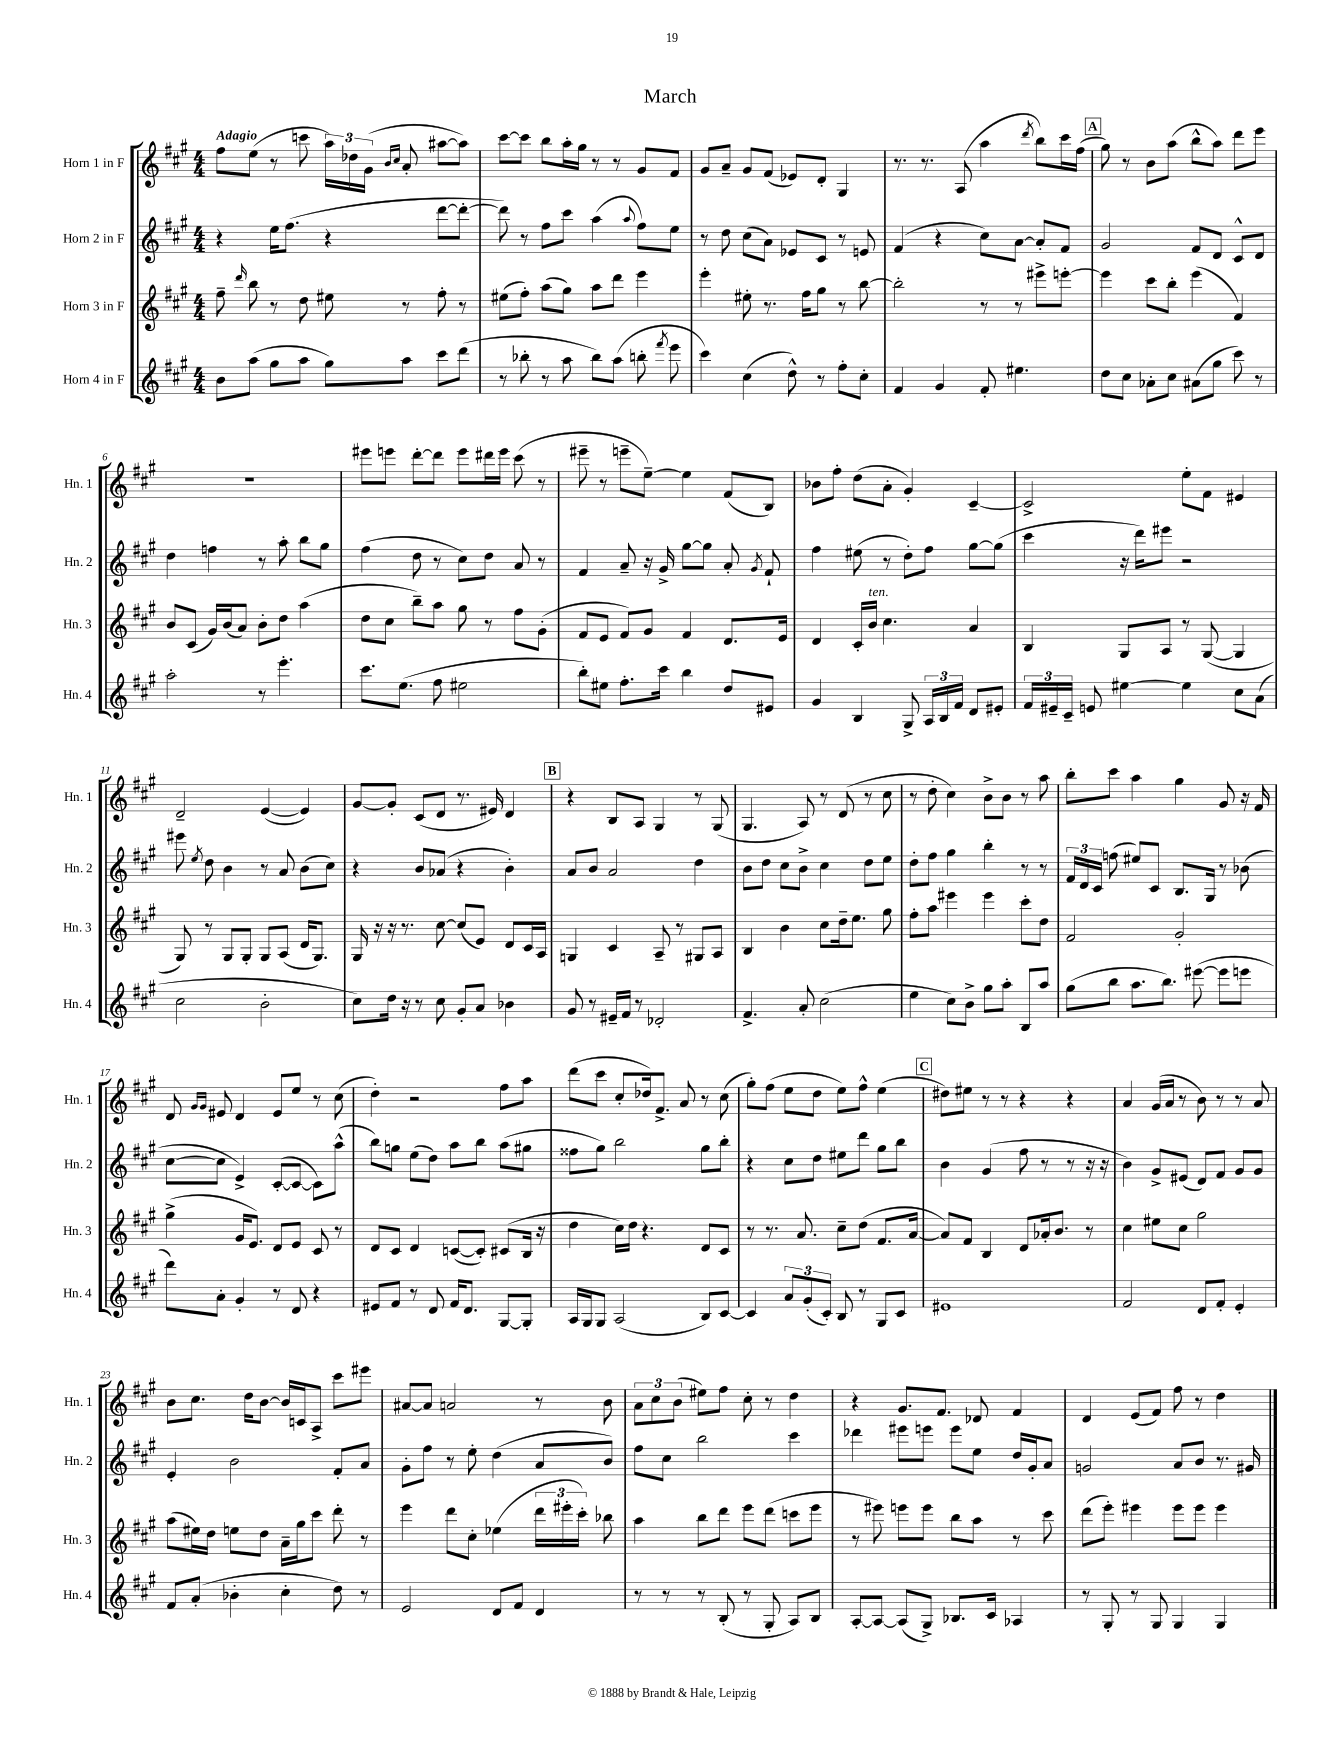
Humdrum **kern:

**kern	**kern	**kern	**kern
*staff4	*staff3	*staff2	*staff1
*clefG2	*clefG2	*clefG2	*clefG2
*k[f#c#g#]	*k[f#c#g#]	*k[f#c#g#]	*k[f#c#g#]
*M4/4	*M4/4	*M4/4	*M4/4
8b\L	8ff#~\	4r	8ff#\L
.	16qqddd/	.	.
(8aa\J	8bb\	.	(8ee\J
8gg#\L	8r	16ee\LK	8r
.	.	(8.ff#\J	.
8aa\J	8dd\	.	8ccc\
8gg#\L)	8ee#\	4r	24aa\LL)
.	.	.	24dd-\
.	.	.	(24g#\JJ
.	.	.	16qqb/LL
.	.	.	16qqcc#/JJ
8aa\J	8r	.	8a'/
8ccc#\L	8ff#'\	[8ddd\L	[8aa#\L
(8ddd\J	8r	8ddd'\_J	8aa#\]J)
=	=	=	=
8r	(8ee#\L	8ddd\])	[8ccc#\L
8bb-'\	8ff#'\J)	8r	8ccc#\]J
8r	(8aa\L	8ff#\L	8bb\L
8aa\	8gg#\J)	8ccc#\J	16aa'\L
.	.	.	16gg#\JJ
8bb-\L)	8aa\L	(4aa\	8r
(8aa\J	8ddd\J	.	8r
.	.	8qqaa/	.
8bb'\	4eee\	8ff#\L)	8g#/L
8qfff#/	.	.	.
8eee\	.	8ee\J	8f#/J
=	=	=	=
4ccc#\)	4eee'\	8r	8g#/L
.	.	8dd\	8a~/J
(4cc#\	8ee#'\	(8cc#\L	8g#/L
.	8.r	8a\J)	(8f#/J
8dd^^\)	.	8e-/L	8e-/L)
.	16ff#\LK	.	.
8r	8gg#\J	8c#/J	8d'/J
8ff#'\L	8r	8r	4G#/
8cc#'\J	[8bb\	8e/	.
=	=	=	=
4f#/	2bb'\]	(4f#/	8.r
.	.	.	8.r
4g#/	.	4r	.
.	.	.	(8A/
8f#'/	8r	8cc#\L)	4aa\
4.ee#\	8r	[8a\J	.
.	.	.	8qddd/
.	8eee#^\L	8a'/]L	8bb\L)
.	[8eee'\J	8f#/J	16ccc#\L
.	.	.	(16ff#\JJ
=	=	=	=
8dd\L	4eee\]	2g#/	8gg#\)
8cc#\J	.	.	8r
8a-'\L	8ccc#\L	.	8b\L
8cc#\J	8bb'\J	.	(8aa\J
(8a#\L	(4eee\	8f#/L	8bb^^\L
8gg#\J	.	8d/J	8aa\J)
8ccc#\)	4f#/)	8c#^^/L	8ddd\L
8r	.	8d/J	8eee\J
=	=	=	=
2aa'\	8b/L	4dd\	1r
.	(8c#/J	.	.
.	16g#/LL)	4ff\	.
.	(16b/J	.	.
.	8a/J)	.	.
8r	8b'\L	8r	.
4.eee'\	8dd\J	8aa'\	.
.	(4aa\	8bb\L	.
.	.	8gg#\J	.
=	=	=	=
8.ccc#\L	8dd\L	(4ff#\	8eee#\L
.	8cc#\J	.	8eee\J
(8.ee\J	.	.	.
.	8bb~\L)	8dd\	[8ddd'\L
8ff#\	8aa\J	8r	8ddd\]J
2ee#\	8gg#\	8cc#\L)	8eee\L
.	8r	8dd\J	16ddd#\L
.	.	.	16eee\JJ
.	8ff#\L	8a/	(8ccc#\
.	(8g#'\J	8r	8r
=	=	=	=
8bb'\L)	8f#/L	4f#/	8eee#~\
8ee#\J	8e/J	.	8r
8.ff#'\L	8f#/L)	8a~/	8eee~\L
.	8g#/J	16r	[8ee~\J)
16ccc#\Jk	.	16g#^/	.
4bb\	4f#/	[8gg#\L	4ee\]
.	.	8gg#\]J	.
8dd/L	8.d/L	8a'/	(8f#/L
.	.	8qg#/	.
8e#/J	.	8f#`/	8B/J)
.	16e/Jk	.	.
=	=	=	=
4g#/	4d/	4ff#\	8b-\L
.	.	.	8ff#'\J
4B/	16c#'/LL	(8ee#\	(8dd\L
.	16b/JJ	.	.
.	4.cc#\	8r	8a'\J
8G#^/	.	8dd'\L)	4g#'/)
24A/LL	.	8ff#\J	.
24B/	.	.	.
24f#/JJ	.	.	.
8d/L	4a/	[8gg#\L	[4c#~/
8e#'/J	.	(8gg#\]J	.
=	=	=	=
24f#/LL	4B/	4ccc#\	2c#^/]
24e#~/	.	.	.
24c#~/JJ	.	.	.
8e/	.	.	.
[4ee#\	8G#/L	16r	.
.	.	16ddd\LK)	.
.	8A/J	8eee#\J	.
4ee#\]	8r	2r	8ee'\L
.	([8G#/	.	8f#\J
8cc#\L	4G#/]	.	4e#/
(8a\J	.	.	.
=	=	=	=
2cc#\	8G#/)	8eee#\	2d~/
.	.	8qee/	.
.	8r	8dd\	.
.	8G#/L	4b\	.
.	8G#'/J	.	.
2b'\	8G#/L	8r	([4e/
.	(8A/J	8a/	.
.	16d/LK	(8b\L	4e/])
.	8.G#/J)	.	.
.	.	8cc#\J)	.
=	=	=	=
8cc#\L)	16G#/	4r	[8g#/L
.	16r	.	.
16dd\Jk	16r	.	8g#'/]J
16r	8.r	.	.
8r	.	8b/L	(8c#/L
8cc#\	[8cc#\	(8a-/J	8d/J
8g#'/L	(8cc#/]L	4r	8.r
8a/J	8e/J)	.	.
.	.	.	16e#/)
4b-\	8d/L	4b'\)	4d/
.	16c#/L	.	.
.	16A/JJ	.	.
=	=	=	=
8g#/	4G/	8a/L	4r
8r	.	8b/J	.
16e#~/LL	4c#/	2a/	8B/L
16f#/JJ	.	.	.
8r	.	.	8A/J
2d-'/	8A~/	.	4G#/
.	8r	.	.
.	8G#/L	4dd\	8r
.	8A/J	.	(8G#/
=	=	=	=
4.f#^/	4B/	8b\L	4.G#/
.	.	8dd\J	.
.	4b\	8cc#\L	.
8a'/	.	8b^\J	8A/)
(2cc#\	8cc#\L	4cc#\	8r
.	16dd~\k	.	(8d/
.	8.ee\J	.	.
.	.	8dd\L	8r
.	8gg#\	8ee\J	8cc#\
=	=	=	=
4ee\	8ff#'\L	8dd'\L	8r
.	8aa\J	8ff#\J	8dd'\
8cc#\L)	4eee#\	4gg#\	4cc#\)
8b^\J	.	.	.
8gg#\L	4eee#\	4bb'\	8b^\L
8aa'\J	.	.	8b\J
8B/L	8ccc#'\L	8r	8r
8aa/J	8dd\J	8r	8aa\
=	=	=	=
(8gg#\L	2f#/	24f#/LL	8bb'\L
.	.	24d/	.
.	.	24c#/JJ	.
8bb\J	.	(8ff\	8ccc#\J
8.aa\L	.	8ee#/L)	4aa\
.	.	8c#/J	.
8.bb\J)	.	.	.
.	2g#'/	8.B/L	4gg#\
([8eee#\	.	.	.
.	.	16G#/Jk	.
8eee#\]L	.	8r	8g#/
8eee\J	.	(8b-\	16r
.	.	.	16f#/
=	=	=	=
8ddd\L)	(4gg#^\	[8cc#\L	8d/
.	.	.	16qqg#/LL
.	.	.	16qqg#/JJ
8a'\J	.	8cc#\]J	8e#/
4g#'/	16g#/LK	4e^/)	4d/
.	8.e/J)	.	.
8r	8d/L	([8c#'/L	8e#/L
8d/	8e/J	8c#/_J	8ee/J
4r	8c#/	8c#\]L)	8r
.	8r	(8aa^^\J	(8cc#\
=	=	=	=
8e#/L	8d/L	8bb\L)	4dd'\)
8f#/J	8c#/J	8gg\J	.
8r	4d/	(8ee\L	2r
8d/	.	8dd\J)	.
16f#/LK	([8c/L	8aa\L	.
8.d/J	.	.	.
.	8c'/]J)	8bb\J	.
[8G#/L	(8c#/L	(8aa\L	8ff#\L
8G#'/]J	16B/Jk	8gg#\J	8aa\J
.	16r	.	.
=	=	=	=
16A/LL	4dd\	8ff##\L	(8ddd\L
16G#/J	.	.	.
8G#/J	.	8gg#\J)	8ccc#\J
(2A/	16cc#\LL)	2bb\	8cc#'/L
.	16dd\JJ	.	.
.	4.r	.	16dd-/k)
.	.	.	8.f#^/J
.	.	.	8a/
8B/L)	8d/L	8gg#\L	8r
[8c#/J	8c#/J	8bb'\J	(8cc#\
=	=	=	=
4c#/]	8r	4r	8gg#'\L)
.	8.r	.	(8ff#\J
12a/L	.	8cc#\L	8ee\L
.	8.a/	.	.
(12g#'/	.	.	.
.	.	8dd\J	8dd\J
12c#'/J)	.	.	.
8B/	8cc#~\L	8ee#\L	8ee\L)
8r	(8dd\J	8ddd\J	8ff#^^\J
8G#/L	8.f#/L	8gg#\L	(4ee\
8c#/J	.	8bb\J	.
.	[16a/Jk	.	.
=	=	=	=
1e#	8a/]L)	4b\	8dd#\L)
.	8f#/J	.	8ee#\J
.	4B/	(4g#/	8r
.	.	.	8r
.	8d/L	8ff#\	4r
.	16a-'/k	8r	.
.	8.b/J	.	.
.	.	8r	4r
.	8r	16r	.
.	.	16r	.
=	=	=	=
2f#/	4cc#\	4b\)	4a/
.	8ee#\L	8g#^/L	(16g#/LL
.	.	.	16a/JJ
.	8cc#\J	(8e#/J	8r
8d/L	2gg#\	8d/L)	8b\)
8f#'/J	.	8f#/J	8r
4e'/	.	8g#/L	8r
.	.	8g#/J	8a/
=	=	=	=
8f#/L	(8aa\L	4e'/	8b\L
(8a'/J	16ee#\L)	.	8.cc#\J
.	16dd\JJ	.	.
4b-'\	8ee\L	2b\	.
.	.	.	16dd\LK
.	8dd\J	.	[8b\J
4cc#'\	16a~\LL	.	16b/]LL
.	16gg#\J	.	16c/J
.	8ccc#\J	.	8A^/J
8dd\)	8ddd'\	8f#'/L	8ccc#\L
8r	8r	8a/J	8eee#\J
=	=	=	=
2e/	4eee\	8g#'\L	[8a#/L
.	.	8ff#\J	8a#/]J
.	8ddd\L	8r	2a/
.	8cc#'\J	8ee'\	.
8d/L	(4ee-\	(4dd\	.
8f#/J	.	.	.
4d/	24ddd\LL	8a/L	8r
.	24eee#'\	.	.
.	24ccc#'\JJ)	.	.
.	8bb-\	8b/J)	8b\
=	=	=	=
8r	4aa\	8ff#\L	12a\L
.	.	.	12cc#\
8r	.	8cc#\J	.
.	.	.	(12b\J
8r	8bb\L	2bb\	8ee#\L)
(8B'/	8ddd\J	.	8ff#\J
8r	8eee\L	.	8cc#'\
8G#'/	(8ddd\J	.	8r
8A/L)	8ccc\L	4ccc#\	4dd\
8B/J	8eee\J	.	.
=	=	=	=
[8A'/L	8r	4ddd-\	4r
8A/_J	8eee#\)	.	.
(8A/]L	8eee\L	8eee#\L	8.g#/L
8G#^/J)	8eee\J	8eee\J	.
.	.	.	8.f#/J
8.B-/L	8bb\L	8eee\L	.
.	8aa\J	8ee\J	8d-/
16c#/Jk	.	.	.
4A-/	8r	16dd/LL	4f#/
.	.	16g#'/J	.
.	8ccc#\	8a/J	.
=	=	=	=
8r	(8ddd\L	2g/	4d/
8G#'/	8eee'\J)	.	.
8r	4eee#\	.	(8e/L
8G#/	.	.	8f#/J)
4G#/	8eee#\L	8a/L	8ff#\
.	8eee#\J	8b/J	8r
4G#/	4eee#\	8.r	4dd\
.	.	16g#/	.
==	==	==	==
*-	*-	*-	*-
